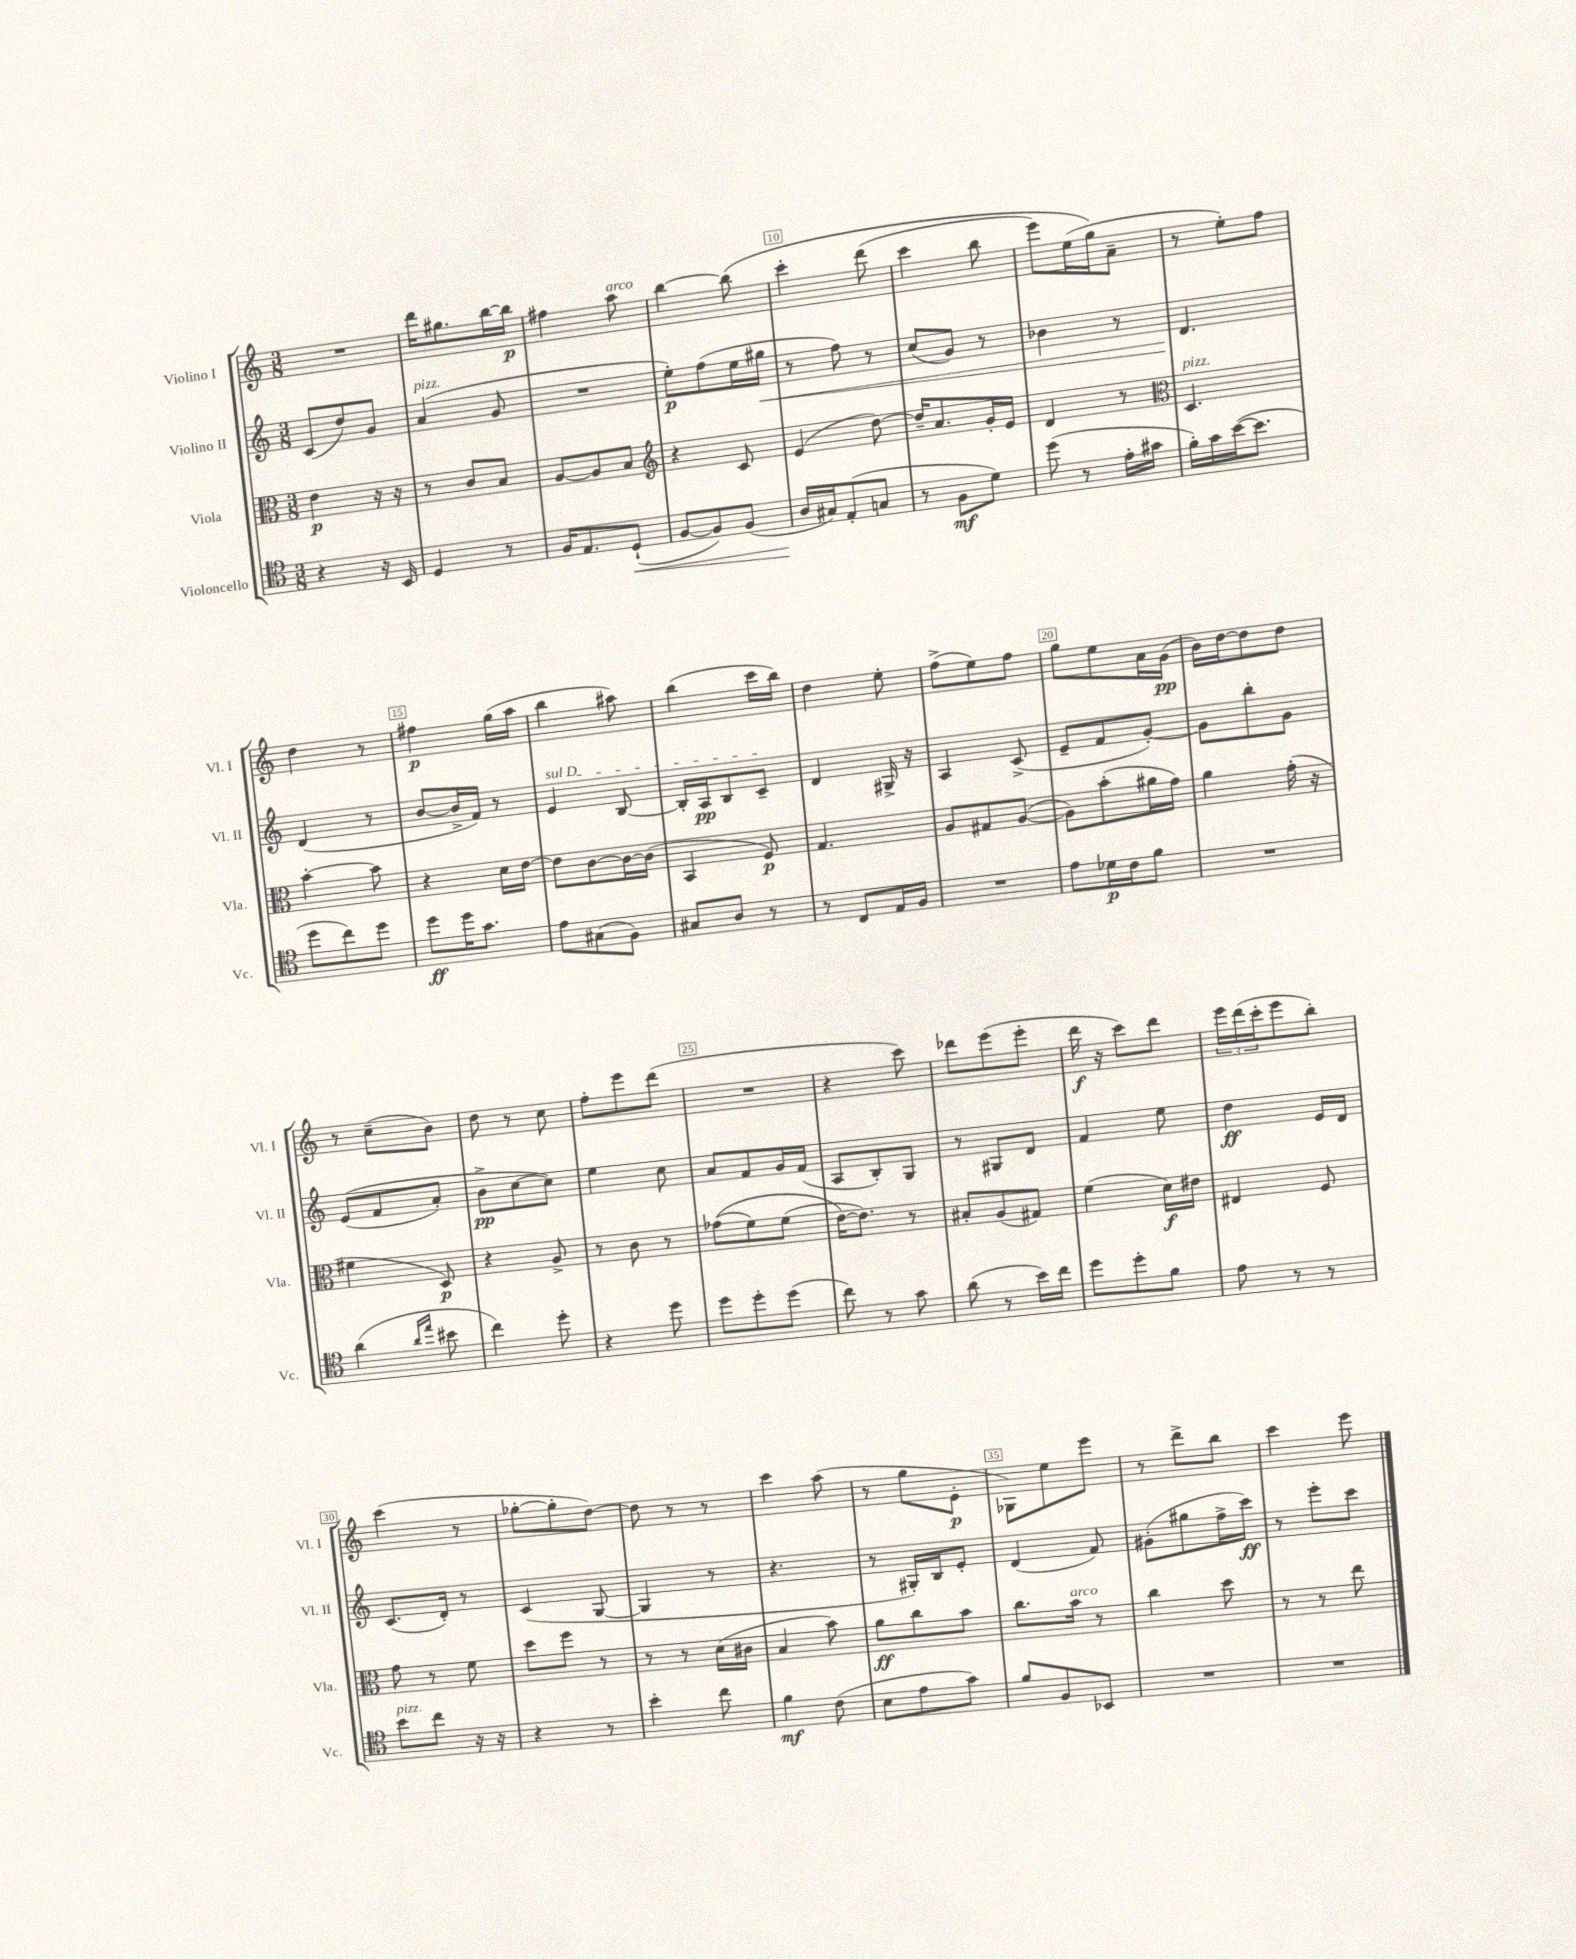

**kern	**dynam	**kern	**dynam	**kern	**dynam	**kern	**dynam
*part4	*part4	*part3	*part3	*part2	*part2	*part1	*part1
*staff4	*staff4	*staff3	*staff3	*staff2	*staff2	*staff1	*staff1
*I"Violoncello	*	*I"Viola	*	*I"Violino II	*	*I"Violino I	*
*I'Vc.	*	*I'Vla.	*	*I'Vl. II	*	*I'Vl. I	*
*clefC4	*	*clefC3	*	*clefG2	*	*clefG2	*
*k[]	*	*k[]	*	*k[]	*	*k[]	*
*M3/8	*	*M3/8	*	*M3/8	*	*M3/8	*
=6	=6	=6	=6	=6	=6	=6	=6
4r	.	4e\	p	(8c/L	.	4.r	.
.	.	.	.	8dd/)	.	.	.
16r	.	16r	.	8g/J	.	.	.
16BB/	.	16r	.	.	.	.	.
=7	=7	=7	=7	=7	=7	=7	=7
!	!	!	!	!LO:TX:a:i:t=pizz.	!	!	!
4D/	.	8r	.	(4a/	.	16ddd\KL	.
.	.	.	.	.	.	8.gg#X\	.
.	.	8c/L	.	.	.	.	.
8r	.	8B/J	.	8g/	.	[16bb\L	.
.	.	.	.	.	.	16bb\JJ]	p
=8	=8	=8	=8	=8	=8	=8	=8
16F/KL	.	[8A/L	.	4.r	.	4ff#X\	.
8.E/	.	.	.	.	.	.	.
.	.	8A/]	.	.	.	.	.
!	!	!	!	!	!	!LO:TX:a:i:t=arco	!
!	!LO:HP:b	!	!	!	!	!	!
(8D`/J	<	8B/J	.	.	.	8aa\	.
=9	=9	=9	=9	=9	=9	=9	=9
*	*	*clefG2	*	*	*	*	*
[8F/L	.	4r	.	8ee'\L)	p	[4bb\	.
8F/])	.	.	.	(8ff\	.	.	.
(8F/J	.	8c/	.	16ee\L	.	(8bb\]	.
!	!	!	!	!	!LO:HP:b	!	!
.	.	.	.	16gg#X\JJ	<	.	.
=10	=10	=10	=10	=10	=10	=10	=10
16A/LL	.	(4e/	.	8r	.	4ccc'\	.
16G#X/J)	[	.	.	.	.	.	.
(8E'/	.	.	.	8ff\)	.	.	.
8Gn/J	.	[8dd\)	.	8r	.	(8ddd\	.
=11	=11	=11	=11	=11	=11	=11	=11
8r	.	16dd~/KL]	.	(8cc/L	.	4ccc\	.
.	.	8.a/	.	.	.	.	.
8F\L	mf	.	.	8g/J)	.	.	.
8d\J)	.	16g'/L	.	8r	.	8bb\	.
.	.	16e/JJ	.	.	.	.	.
=12	=12	=12	=12	=12	=12	=12	=12
(8dd\	.	4d/	.	4b-X\	.	8eee\L)	.
8r	.	.	.	.	.	(16ee\L	.
.	.	.	.	.	.	16gg\J)	.
16e'\LL	.	8r	.	8r	.	8a~\J	.
16g#X\JJ	.	.	.	.	.	.	.
=13	=13	=13	=13	=13	=13	=13	=13
*	*	*clefC3	*	*	*	*	*
!	!	!LO:TX:a:i:t=pizz.	!	!	!	!	!
16f'\LL)	.	4.D/	.	4.d/	.	8r	.
16g\	.	.	.	.	.	.	.
([16b\J	.	.	.	.	.	8ee'\L)	.
8.b\J]	.	.	.	.	.	.	.
.	.	.	.	.	.	8ff\J	.
.	.	.	.	.	[	.	.
!!LO:LB:g=z
=14	=14	=14	=14	=14	=14	=14	=14
8dd\L	.	[4b'\	.	(4d/	.	4dd\	.
8cc\)	.	.	.	.	.	.	.
8dd\J	.	8b\]	.	8r	.	8r	.
=15	=15	=15	=15	=15	=15	=15	=15
8dd\L	ff	4r	.	[8b/L	.	4ff#X\	p
16dd\K	.	.	.	16b^/L]	.	.	.
8.g\J	.	.	.	16f/JJ)	.	.	.
.	.	16d\LL	.	8r	.	(16gg\LL	.
.	.	[16e\JJ	.	.	.	16aa\JJ	.
=16	=16	=16	=16	=16	=16	=16	=16
!	!	!	!	!LO:TX:a:i:t=sul D	!	!	!
8e\L	.	8e\L]	.	4e/	.	4bb\	.
(8G#X\	.	[8c\	.	.	.	.	.
8F\J)	.	16c\L_	.	[8B/	.	8aa#X\)	.
.	.	(16c\JJ]	.	.	.	.	.
=17	=17	=17	=17	=17	=17	=17	=17
8G#X/L	.	4BB/	.	16B'/LL]	.	(4bb\	.
.	.	.	.	16A/J	pp	.	.
8A/J	.	.	.	8B/	.	.	.
8r	.	8F/)	p	8c~/J	.	16ccc\LL	.
.	.	.	.	.	.	16bb\JJ)	.
=18	=18	=18	=18	=18	=18	=18	=18
8r	.	4.G/	.	4d/	.	4dd\	.
8C/L	.	.	.	.	.	.	.
16E/L	.	.	.	16G#X^/	.	8ee'\	.
16F/JJ	.	.	.	16r	.	.	.
=19	=19	=19	=19	=19	=19	=19	=19
4.r	.	8A/L	.	4A/	.	(8ff^\L	.
.	.	8G#X/	.	.	.	8ee\)	.
.	.	([8A/J	.	(8c^/	.	8ff\J	.
=20	=20	=20	=20	=20	=20	=20	=20
8e\L	.	8A\L])	.	8e~/L	.	8gg\L	.
16d-X\L	p	(8b'\	.	8f/	.	8ee\	.
16c\J	.	.	.	.	.	.	.
8f\J	.	16a#X\L	.	[8g'/J)	.	16a\L	.
.	.	16g\JJ)	.	.	.	(16g\JJ	pp
=21	=21	=21	=21	=21	=21	=21	=21
4.r	.	4a\	.	8g\L]	.	16b\LL)	.
.	.	.	.	.	.	[16dd\J	.
.	.	.	.	8bb'\	.	8dd\]	.
.	.	(16g'\	.	8g\J	.	8dd\J	.
.	.	16r	.	.	.	.	.
!!LO:LB:g=z
=22	=22	=22	=22	=22	=22	=22	=22
(4a\	.	4f#X\	.	((8e/L	.	8r	.
.	.	.	.	8f/	.	(8cc~\L	.
16qqa/LL	.	.	.	.	.	.	.
16qqee/JJ	.	.	.	.	.	.	.
8b#X\	.	8D/)	p	8a'/J)	.	8b\J)	.
=23	=23	=23	=23	=23	=23	=23	=23
4cc\)	.	4r	.	8b^\L	pp	8dd\	.
.	.	.	.	[8cc\	.	8r	.
8dd'\	.	8A^/	.	8cc\J])	.	8cc\	.
=24	=24	=24	=24	=24	=24	=24	=24
4r	.	8r	.	4ee\	.	8ff'\L	.
.	.	8c\	.	.	.	8eee\	.
8dd\	.	8r	.	8cc\	.	(8ddd\J	.
=25	=25	=25	=25	=25	=25	=25	=25
8dd\L	.	((8g-X\L	.	8a/L	.	4.r	.
8dd'\	.	8f\)	.	8f/	.	.	.
(8dd\J	.	(8f\J	.	16g/L	.	.	.
.	.	.	.	(16f/JJ	.	.	.
=26	=26	=26	=26	=26	=26	=26	=26
8cc\)	.	[16e\KL)	.	8A/L	.	4r	.
.	.	8.e\J])	.	.	.	.	.
8r	.	.	.	8B'/)	.	.	.
8g\	.	8r	.	8G/J	.	8ccc\)	.
=27	=27	=27	=27	=27	=27	=27	=27
(8a\	.	8B#X'/L	.	8r	.	8ddd-X\L	.
8r	.	(8A/	.	8G#X/L	.	(8eee\	.
16b\LL)	.	8G#X/J)	.	8d/J	.	8eee'\J	.
16cc\JJ	.	.	.	.	.	.	.
=28	=28	=28	=28	=28	=28	=28	=28
8dd\L	.	(4f\	.	4f/	.	16ddd\	f
.	.	.	.	.	.	16r	.
8dd'\	.	.	.	.	.	8ccc\L)	.
8f\J	.	16d\LL)	f	8ee\	.	8ddd\J	.
.	.	16e#X\JJ	.	.	.	.	.
=29	=29	=29	=29	=29	=29	=29	=29
8e\	.	4E#X/	.	4dd\	ff	24eee\LL	.
.	.	.	.	.	.	(24ddd\	.
.	.	.	.	.	.	24ccc'\J	.
8r	.	.	.	.	.	8eee\	.
8r	.	8F/	.	16e/LL	.	8bb'\J)	.
.	.	.	.	16d/JJ	.	.	.
!!LO:LB:g=z
=30	=30	=30	=30	=30	=30	=30	=30
!LO:TX:a:i:t=pizz.	!	!	!	!	!	!	!
8b\L	.	8g\	.	(8.c/L	.	(4ccc\	.
8cc\J	.	8r	.	.	.	.	.
.	.	.	.	16d'/Jk)	.	.	.
16r	.	8f\	.	8r	.	8r	.
16r	.	.	.	.	.	.	.
=31	=31	=31	=31	=31	=31	=31	=31
4r	.	8dd\L	.	(4c/	.	[8gg-X'\L	.
.	.	8ff\J	.	.	.	8gg-'\]	.
8r	.	8r	.	[8G/	.	[8dd\J)	.
=32	=32	=32	=32	=32	=32	=32	=32
4b'\	.	8r	.	4G/]	.	8dd\]	.
.	.	8r	.	.	.	8r	.
8cc\	.	(16d\LL	.	8r	.	8r	.
.	.	16c#X\JJ	.	.	.	.	.
=33	=33	=33	=33	=33	=33	=33	=33
4f\	mf	4B/	.	4.r	.	4ccc\	.
(8c\	.	8b\)	.	.	.	(8aa\	.
=34	=34	=34	=34	=34	=34	=34	=34
8B\L	.	8a\L	ff	8r	.	8r	.
8e\	.	8cc\	.	16G#X'/LL)	.	8gg\L	.
.	.	.	.	16B/J	.	.	.
8g\J)	.	8b\J	.	8e'/J	.	8e'\J	p
=35	=35	=35	=35	=35	=35	=35	=35
8f/L	.	8.cc\L	.	(4d/	.	8G-X\L)	.
8F/	.	.	.	.	.	8ee\	.
!	!	!LO:TX:a:i:t=arco	!	!	!	!	!
.	.	16b\Jk	.	.	.	.	.
8BB-X/J	.	8r	.	8f/)	.	8eee\J	.
=36	=36	=36	=36	=36	=36	=36	=36
4.r	.	4cc\	.	(8g#X'\L	.	8r	.
.	.	.	.	8gg#X\	.	8ddd^\L	.
.	.	8dd\	.	16ff^\L	.	8bb\J	.
.	.	.	.	16ccc\JJ)	ff	.	.
=37	=37	=37	=37	=37	=37	=37	=37
4.r	.	8r	.	8r	.	4ccc\	.
.	.	8r	.	8eee'\L	.	.	.
.	.	8ee\	.	8ccc\J	.	8eee\	.
==	==	==	==	==	==	==	==
*-	*-	*-	*-	*-	*-	*-	*-
